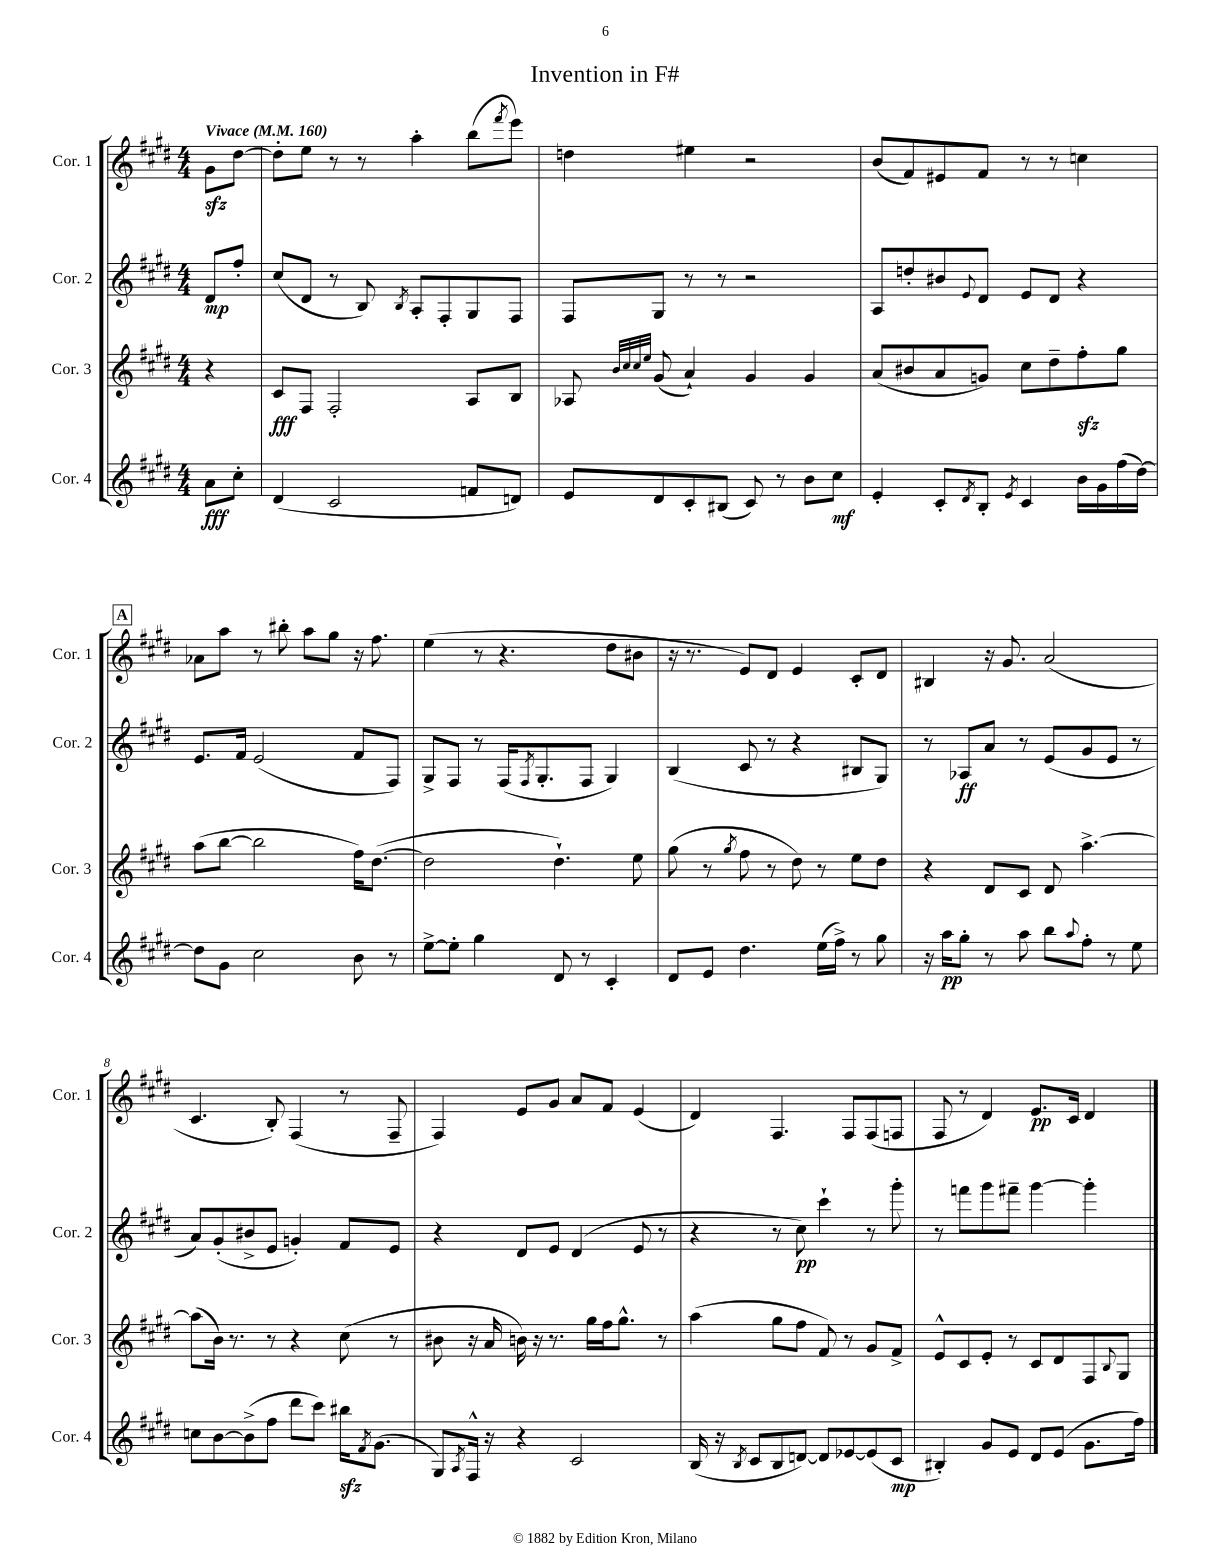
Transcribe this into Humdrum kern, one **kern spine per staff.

**kern	**kern	**kern	**kern
*staff4	*staff3	*staff2	*staff1
*clefG2	*clefG2	*clefG2	*clefG2
*k[f#c#g#d#]	*k[f#c#g#d#]	*k[f#c#g#d#]	*k[f#c#g#d#]
*M4/4	*M4/4	*M4/4	*M4/4
*MM160	*MM160	*MM160	*MM160
8a	4r	8d#	8g#
8cc#'	.	8ff#'	[8dd#
=	=	=	=
(4d#	8c#	(8cc#	8dd#']
.	8F#	8d#	8ee
2c#	2F#'	8r	8r
.	.	8B)	8r
.	.	8qB	.
.	.	8A'	4aa'
.	.	8F#'	.
8f	8A	8G#	(8bb
.	.	.	8qfff#
8d)	8B	8F#	8eee)
=	=	=	=
8e	8A-	8F#	4dd
.	32qqb	.	.
.	32qqcc#	.	.
.	32qqcc#	.	.
.	32qqee	.	.
8d#	(8g#	8G#	.
8c#'	4a`)	8r	4ee#
(8B#	.	8r	.
8c#)	4g#	2r	2r
8r	.	.	.
8b	4g#	.	.
8cc#	.	.	.
=	=	=	=
4e'	(8a	8A	(8b
.	8b#	8dd'	8f#)
8c#'	8a	8b#	8e#
8qd#	.	8qqe	.
8B'	8g)	8d#	8f#
8qe	.	.	.
4c#	8cc#	8e	8r
.	8dd#~	8d#	8r
16b	8ff#'	4r	4cc
16g#	.	.	.
(16ff#	8gg#	.	.
[16dd#)	.	.	.
=	=	=	=
8dd#]	(8aa	8.e	8a-
8g#	[8bb	.	8aa
.	.	16f#	.
2cc#	2bb]	(2e	8r
.	.	.	8bb#'
.	.	.	8aa
.	.	.	8gg#
8b	16ff#)	8f#	16r
.	([8.dd#	.	8.ff#
8r	.	8F#)	.
=	=	=	=
[8ee^	2dd#]	8G#^	(4ee
8ee']	.	8F#	.
4gg#	.	8r	8r
.	.	(16F#	4.r
.	.	8qF#	.
.	.	8.G#'	.
8d#	4.dd#`)	.	.
8r	.	8F#	.
4c#'	.	4G#)	8dd#
.	8ee	.	8b#
=	=	=	=
8d#	(8gg#	(4B	16r
.	.	.	8.r
8e	8r	.	.
.	8qgg#	.	.
4.dd#	8ff#	8c#	8e)
.	8r	8r	8d#
.	8dd#)	4r	4e
(16ee	8r	.	.
16ff#^)	.	.	.
8r	8ee	8B#	8c#'
8gg#	8dd#	8G#)	8d#
=	=	=	=
16r	4r	8r	4B#
16aa	.	.	.
8gg#'	.	8A-	.
8r	8d#	8a	16r
.	.	.	8.g#
8aa	8c#	8r	.
8bb	8d#	(8e	(2a
8qqaa	.	.	.
8ff#'	[4.aa^	8g#	.
8r	.	8e	.
8ee	.	8r	.
=	=	=	=
8cc	(8aa]	8a)	4.c#
[8b	16b)	(8g#'	.
.	8.r	.	.
(8b^]	.	8b#^	.
8ff#	8r	8e	8B')
8ddd#	4r	4g')	(4F#
8ccc#)	.	.	.
16bb#	(8cc#	8f#	8r
8qf#	.	.	.
(8.g#	.	.	.
.	8r	8e	8F#~
=	=	=	=
8G#)	8b#	4r	4F#)
8qA	.	.	.
16F#^^	16r	.	.
16r	16a	.	.
4r	16b)	8d#	8e
.	16r	.	.
.	8.r	8e	8g#
2c#	.	(4d#	8a
.	16gg#	.	.
.	16ff#	.	8f#
.	8.gg#^^	.	.
.	.	8e	(4e
.	8r	8r	.
=	=	=	=
(16B	(4aa	4r	4d#)
16r	.	.	.
8qB	.	.	.
8c#	.	.	.
8B	8gg#	8r	4.F#
[8d)	8ff#	8cc#)	.
8d]	8f#)	4ccc#`	.
[8e-	8r	.	8F#
(8e-]	8g#	8r	(8F#
8c#	8f#^	8ggg#'	8F
=	=	=	=
4B#')	8e^^	8r	8F#
.	8c#	8fff	8r
8g#	8e'	8ggg#	4d#)
8e	8r	8fff#~	.
8d#	8c#	[4ggg#	8.e
(8e	8d#	.	.
.	.	.	16c#
8.g#	8F#	4ggg#']	4d#
.	8qqB	.	.
.	8G#	.	.
16ff#)	.	.	.
==	==	==	==
*-	*-	*-	*-
